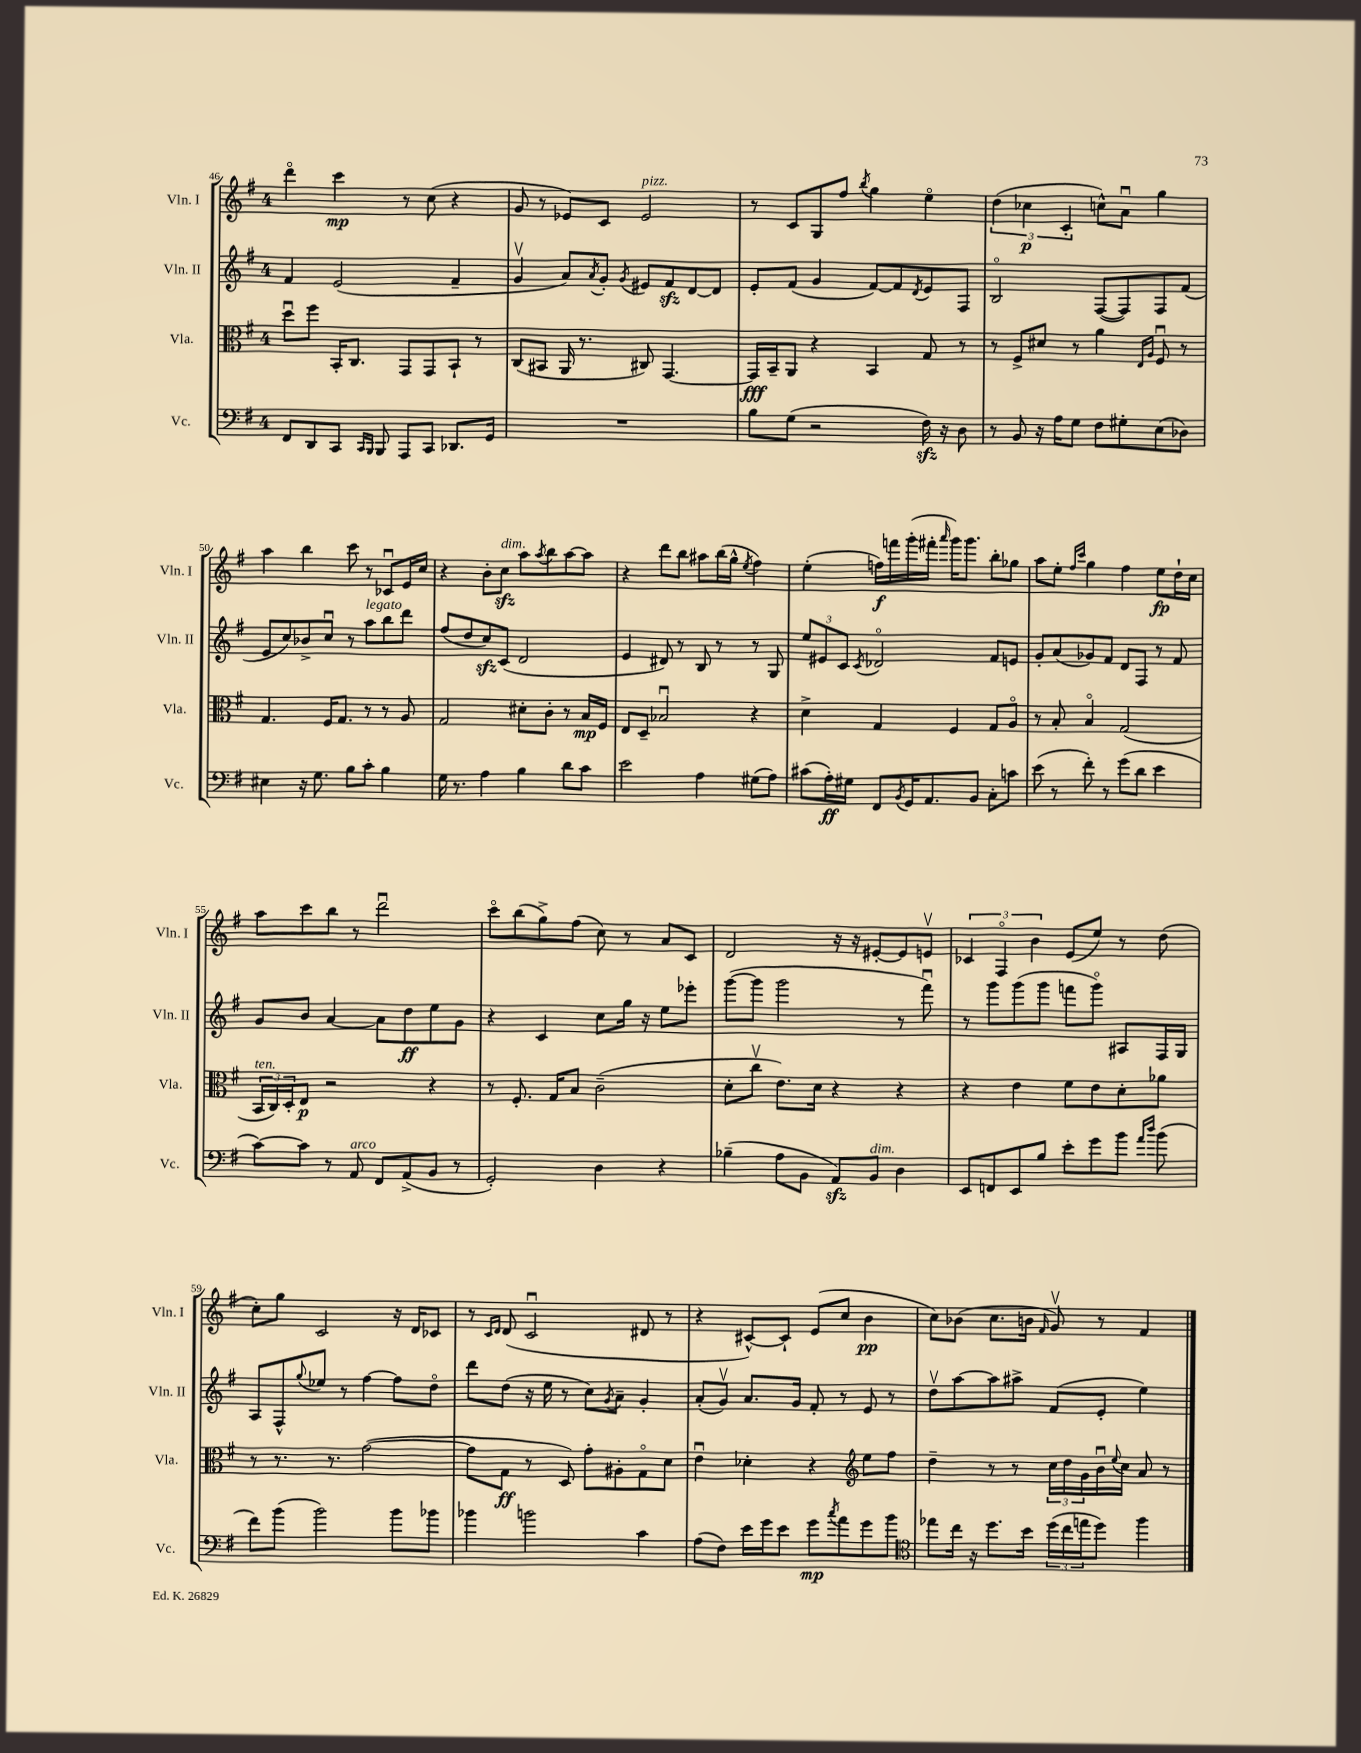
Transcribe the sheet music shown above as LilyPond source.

<<
\new StaffGroup <<
\new Staff = "s0" \with { instrumentName = "Vln. I" shortInstrumentName = "Vln. I" } {
    \clef treble \key g \major \once \override Staff.TimeSignature.style = #'single-digit \time 4/4
    d'''4\flageolet c'''4\mp r8 c''8( r4 |
    g'8 r8 ees'8) c'8 ees'2^\markup { \italic "pizz." } |
    r8 c'8 g8 fis''8 \acciaccatura { b''8 } g''4 e''4\flageolet |
    \tuplet 3/2 { d''4( ces''4\p c'4-. } c''8-^) a'8\downbow g''4 |
    a''4 b''4 c'''8 r8 ces'8\downbow e'16 c''16 |
    r4 b'8-. c''8\sfz^\markup { \italic "dim." } a''8 \acciaccatura { a''8 } b''8 a''8~ a''8 |
    r4 d'''8 b''8 ais''8 b''16( g''16-^ \acciaccatura { e''8 } fis''4) |
    e''4-.( f''16\f) f'''16 g'''16-.( fis'''16-. \grace { a'''16 } g'''16) g'''8. b''8-. ges''8 |
    a''8 e''8-. \grace { fis''16 c'''16 } g''4 fis''4 e''8\fp d''16-! c''16 |
    a''8 c'''8 b''8 r8 d'''2\downbow |
    c'''8\flageolet b''8( g''8->) fis''8( c''8) r8 a'8 c'8 |
    d'2 r16 r16 eis'8~-. eis'8 e'8\upbow |
    \tuplet 3/2 { ces'4 fis4\flageolet b'4 } e'8( e''8) r8 d''8( |
    c''8-.) g''8 c'2 r16 d'16 ces'8 |
    r8 \grace { c'16 d'16 } d'8( c'2\downbow dis'8 r8 |
    r4 cis'8~-^) cis'8-! e'8( c''8 b'4\pp |
    c''8) bes'8( c''8. b'16 \grace { fis'16 } g'8\upbow) r8 fis'4 \bar "|." |
}
\new Staff = "s1" \with { instrumentName = "Vln. II" shortInstrumentName = "Vln. II" } {
    \clef treble \key g \major \once \override Staff.TimeSignature.style = #'single-digit \time 4/4
    fis'4 e'2( fis'4-- |
    g'4\upbow a'8) \acciaccatura { a'8 } g'8-. \acciaccatura { g'8 } eis'8 fis'8\sfz d'8~ d'8 |
    e'8-. fis'8( g'4 fis'8~) fis'8 \acciaccatura { d'8 } e'8 fis8 |
    b2\flageolet fis8~( fis8) fis8 fis'8( |
    e'8 c''8) bes'8-> c''8\downbow r8 a''8^\markup { \italic "legato" } b''8 d'''8 |
    fis''8( d''8 c''8\sfz) c'8( d'2 |
    e'4 dis'8) r8 b8 r8 r8 g8 |
    \tuplet 3/2 { e''8 eis'8 c'8 } \acciaccatura { c'8 } des'2\flageolet fis'8 e'8 |
    g'8-. a'8( ges'8) fis'8 d'8 fis8 r8 fis'8 |
    g'8 b'8 a'4~ a'8 d''8\ff e''8 g'8 |
    r4 c'4 c''8 g''16 r16 e''8 ees'''8-. |
    g'''8~( g'''8 g'''2 r8 fis'''8\downbow) |
    r8 g'''8 g'''8( g'''8 f'''8 g'''8\flageolet) ais8 fis16 g16 |
    a8 fis8-^ \appoggiatura { g''8 } ees''8 r8 fis''4~ fis''8 d''8\flageolet |
    d'''8 d''8( r16 e''16 r8 c''8) \acciaccatura { g'8 } a'8-- g'4-. |
    a'8-.( g'8\upbow) a'8. g'16 fis'8-. r8 e'8 r8 |
    d''8\upbow a''8~ a''8 ais''8-> fis'8( e'8-. e''4) \bar "|." |
}
\new Staff = "s2" \with { instrumentName = "Vla." shortInstrumentName = "Vla." } {
    \clef alto \key g \major \once \override Staff.TimeSignature.style = #'single-digit \time 4/4
    d''8\downbow fis''8 b,16-. c8. g,8 g,8 b,8-! r8 |
    c8( bis,8 a,16 r8. cis8) g,4.~ |
    g,16\fff b,16-- a,8 r4 b,4 g8 r8 |
    r8 fis8-> dis'8 r8 a'4 \grace { e16 a16 } fis8\downbow r8 |
    g4. fis16 g8. r8 r8 a8 |
    g2 dis'8-. c'8-. r8 b16\mp fis16 |
    e8 d8-- bes2\downbow r4 |
    d'4-> g4 fis4 g8 a8\flageolet |
    r8 b8-. b4\flageolet g2( |
    \tuplet 3/2 { b,16^\markup { \italic "ten." } c16) d16-. } e8\p r2 r4 |
    r8 fis8.-. g16 b8 c'2--( |
    d'8-. c''8\upbow e'8.) d'16 r4 r4 |
    r4 e'4 fis'8 e'8 d'8-. aes'8 |
    r8 r8. r8. g'2~( |
    g'8 g8\ff r8 d8) g'8-. ais8-. g8\flageolet d'8 |
    e'4\downbow des'4-. r4 \clef treble e''8 fis''8 |
    d''4-- r8 r8 \tuplet 3/2 { c''16 d''16 g'16 } b'16\downbow \appoggiatura { e''8 } c''16 a'8 r8 \bar "|." |
}
\new Staff = "s3" \with { instrumentName = "Vc." shortInstrumentName = "Vc." } {
    \clef bass \key g \major \once \override Staff.TimeSignature.style = #'single-digit \time 4/4
    fis,8 d,8 c,8 \grace { c,16 b,,16 } b,,8 a,,8 c,8 des,8. g,16 |
    R1 |
    b8 g8( r2 fis16\sfz) r16 d8 |
    r8 b,8 r16 a16 g8 fis8 gis8-. e8( des8) |
    eis4 r16 g8. b8 c'8-. b4 |
    g16 r8. a4 b4 d'8 c'8 |
    e'2 a4 gis8( a8) |
    cis'8( a16-.\ff) gis16 fis,8 \acciaccatura { b,8 } g,16 a,8. b,8 c8-. c'8 |
    e'8( r8 fis'8-.) r8 g'8( d'8 e'4 |
    c'8~) c'8 r8 a,8^\markup { \italic "arco" } fis,8 a,8->( b,8 r8 |
    g,2-.) d4 r4 |
    bes4--( a8 b,8 a,8\sfz) b,8^\markup { \italic "dim." } d4 |
    e,8 f,8 e,8 b8 e'8-. g'8 b'8 \grace { a'16 d''16 } b'8( |
    fis'8) b'8( b'2) b'8 bes'8 |
    bes'4 b'2 c'4 |
    a8( fis8) e'16 g'16 e'8 g'8\mp \acciaccatura { c''8 } a'8 g'8 b'8 |
    \clef tenor ees''8 c''16 r16 d''8. b'16 \tuplet 3/2 { d''16( c''16 e''16 } d''8) fis''4 \bar "|." |
}
>>
>>
\layout { \context { \Score currentBarNumber = #46 } }
